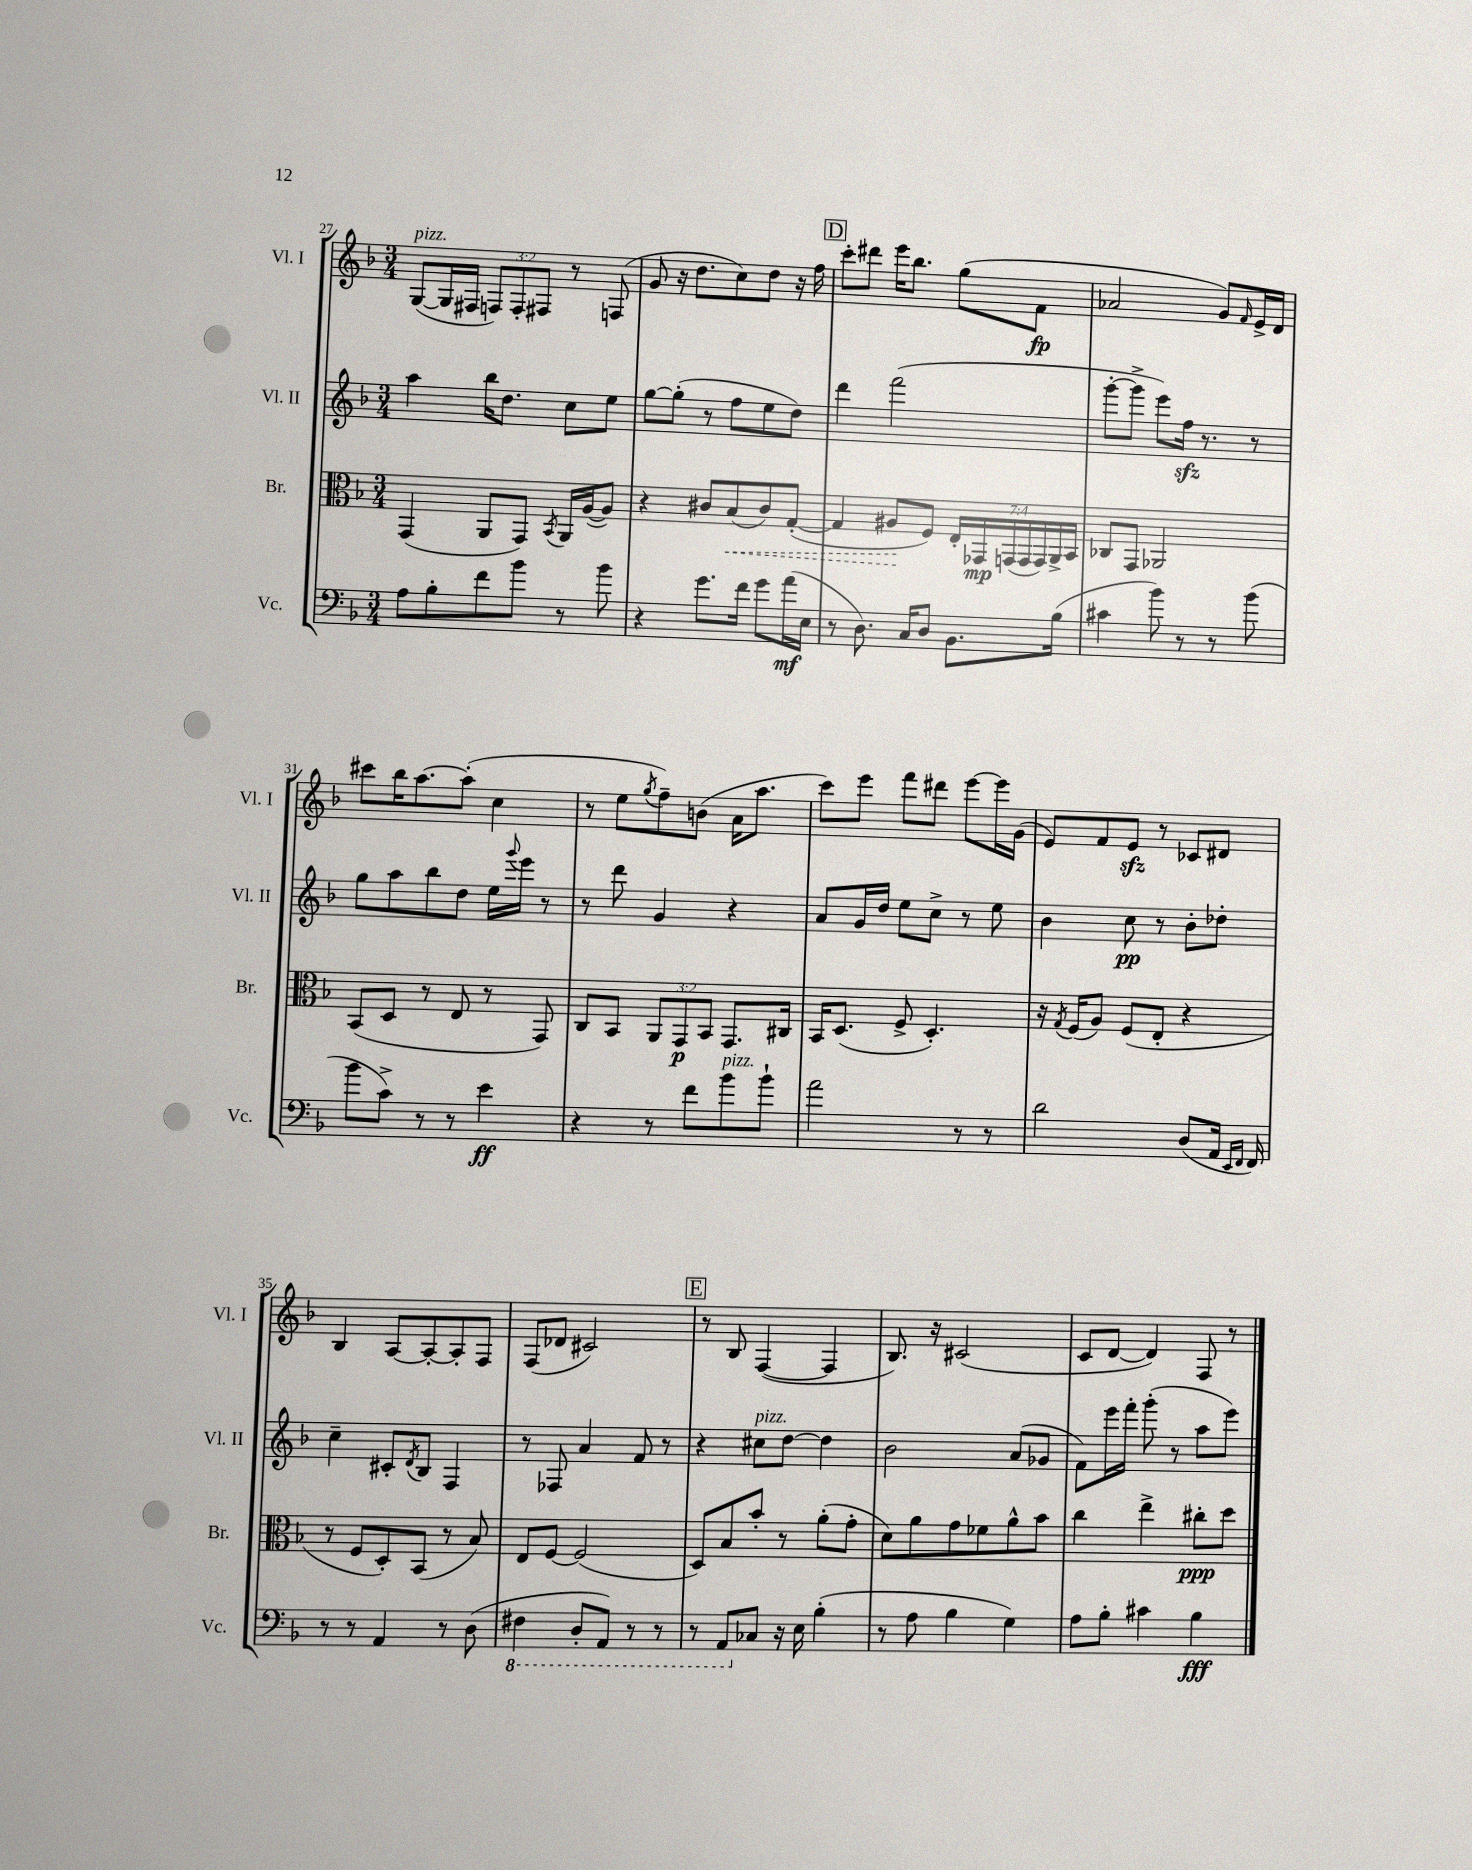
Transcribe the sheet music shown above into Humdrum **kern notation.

**kern	**dynam	**kern	**dynam	**kern	**dynam	**kern	**dynam
*part4	*part4	*part3	*part3	*part2	*part2	*part1	*part1
*staff4	*staff4	*staff3	*staff3	*staff2	*staff2	*staff1	*staff1
*I"Vc.	*	*I"Br.	*	*I"Vl. II	*	*I"Vl. I	*
*I'Vc.	*	*I'Br.	*	*I'Vl. II	*	*I'Vl. I	*
*clefF4	*	*clefC3	*	*clefG2	*	*clefG2	*
*k[b-]	*	*k[b-]	*	*k[b-]	*	*k[b-]	*
*M3/4	*	*M3/4	*	*M3/4	*	*M3/4	*
=27	=27	=27	=27	=27	=27	=27	=27
!	!	!	!	!	!	!LO:TX:a:i:t=pizz.	!
8A\L	.	(4GG/	.	4aa\	.	([8G/L	.
8B-'\	.	.	.	.	.	16G/L]	.
.	.	.	.	.	.	16F#X/JJ	.
8f\	.	8AA/L	.	16bb-\KL	.	12Fn/L)	.
.	.	.	.	8.dd\J	.	.	.
.	.	.	.	.	.	12F'/	.
8b-\J	.	8GG/J)	.	.	.	.	.
.	.	.	.	.	.	12F#X/J	.
.	.	8qBB-/	.	.	.	.	.
8r	.	16AA/LL	.	8cc\L	.	8r	.
.	.	([16A/J	.	.	.	.	.
8b-\	.	8A/J])	.	8ee\J	.	(8Fn/	.
=28	=28	=28	=28	=28	=28	=28	=28
4r	.	4r	.	[8gg\L	.	8g/	.
.	.	.	.	(8gg'\J]	.	16r	.
.	.	.	.	.	.	8.dd\L	.
8.g\L	.	8c#X/L	.	8r	.	.	.
!	!	!	!LO:HP:b	!	!	!	!
.	.	(8B-/	<	8ff\L	.	8cc\)	.
16f\Jk	.	.	.	.	.	.	.
8g\L	.	8c#/)	.	8ee\	.	8dd\J	.
(16a\L	mf	([8G'/J	.	8dd\J)	.	16r	.
16E\JJ	.	.	.	.	.	16ff\	.
!!LO:REH:place=s1:t=D
=29	=29	=29	=29	=29	=29	=29	=29
8r	.	4G/]	.	4ddd\	.	8ccc'\L	.
8.D\)	.	.	.	.	.	8ddd#X\J	.
.	.	8A#X/L	.	(2fff\	.	16eee\KL	.
16C/KL	.	.	.	.	.	8.bb-\J	.
8D/J	.	8F/J)	[	.	.	.	.
8.BB-\L	.	28E'/LL	.	.	.	(8gg\L	.
.	.	28GG-X/	mp	.	.	.	.
.	.	(28GGn/	.	.	.	.	.
.	.	28GG/	.	.	.	.	.
.	.	.	.	.	.	8f\J	fp
.	.	28GG/)	.	.	.	.	.
.	.	28AA^/	.	.	.	.	.
(16B-\Jk	.	.	.	.	.	.	.
.	.	28BB-/JJ	.	.	.	.	.
=30	=30	=30	=30	=30	=30	=30	=30
4c#X\	.	8C-X/L	.	[8ggg'\L	.	2a-X/	.
.	.	8GG/J	.	8ggg^\J]	.	.	.
8b-\)	.	2AA-X/	.	8eee\L)	.	.	.
8r	.	.	.	16ffzz\Jk	.	.	.
.	.	.	.	8.r	.	.	.
8r	.	.	.	.	.	8g/L)	.
.	.	.	.	.	.	16qqf/	.
(8b-\	.	.	.	8r	.	16e^/L	.
.	.	.	.	.	.	16d/JJ	.
!!LO:LB:g=z
=31	=31	=31	=31	=31	=31	=31	=31
8b-\L	.	(8BB-/L	.	8gg\L	.	8ccc#X\L	.
8c^\J)	.	8D/J	.	8aa\	.	16bb-\K	.
.	.	.	.	.	.	[8.aa\	.
8r	.	8r	.	8bb-\	.	.	.
8r	.	8E/	.	8dd\J	.	(8aa'\J]	.
4e\	ff	8r	.	16ee\LL	.	4cc\	.
.	.	.	.	8qqggg/	.	.	.
.	.	.	.	16eee\JJ	.	.	.
.	.	8GG/)	.	8r	.	.	.
=32	=32	=32	=32	=32	=32	=32	=32
4r	.	8C/L	.	8r	.	8r	.
.	.	8BB-/J	.	8ddd\	.	8ee\L	.
.	.	.	.	.	.	8qgg/	.
8r	.	12AA/L	.	4g/	.	8ff~\)	.
.	.	12GG/	p	.	.	.	.
8f\L	.	.	.	.	.	(8bn\J	.
.	.	12BB-/J	.	.	.	.	.
!LO:TX:a:i:t=pizz.	!	!	!	!	!	!	!
8b-\	.	8.GG/L	.	4r	.	16a\KL	.
.	.	.	.	.	.	8.aa\J	.
8b-`\J	.	.	.	.	.	.	.
.	.	16C#X/Jk	.	.	.	.	.
=33	=33	=33	=33	=33	=33	=33	=33
2a\	.	16BB-/KL	.	8a/L	.	8ccc\L)	.
.	.	(8.D/J	.	.	.	.	.
.	.	.	.	16g/L	.	8eee\J	.
.	.	.	.	16dd/JJ	.	.	.
.	.	8F^/	.	8ee\L	.	8fff\L	.
.	.	4.D'/)	.	8cc^\J	.	8ddd#X\J	.
8r	.	.	.	8r	.	[8eee\L	.
8r	.	.	.	8ee\	.	16eee\L]	.
.	.	.	.	.	.	(16g\JJ	.
=34	=34	=34	=34	=34	=34	=34	=34
2d\	.	16r	.	4b-\	.	8e/L)	.
.	.	8qG/	.	.	.	.	.
.	.	(16F/KL	.	.	.	.	.
.	.	8A/J)	.	.	.	8f/	.
.	.	(8F/L	.	8cc\	pp	8ezz/J	.
.	.	8E'/J	.	8r	.	8r	.
(8D/L	.	4r	.	8b-'\L	.	8c-X/L	.
16AA/Jk	.	.	.	8dd-X'\J	.	8d#X/J	.
16qqEE/LL	.	.	.	.	.	.	.
16qqFF/JJ	.	.	.	.	.	.	.
16FF/)	.	.	.	.	.	.	.
!!LO:LB:g=z
=35	=35	=35	=35	=35	=35	=35	=35
8r	.	8r	.	4cc~\	.	4B-/	.
8r	.	8F/L	.	.	.	.	.
4AA/	.	8D'/)	.	8c#X'/L	.	[8A/L	.
.	.	.	.	8qd/	.	.	.
.	.	(8BB-/J	.	8B-/J	.	8A'/_	.
8r	.	8r	.	4F/	.	8A'/]	.
(8D\	.	8B-/)	.	.	.	8F/J	.
=36	=36	=36	=36	=36	=36	=36	=36
*8ba	*	*	*	*	*	*	*
4FF#X\	.	8E/L	.	8r	.	(8F/L	.
.	.	[8F/J	.	8F-X/	.	8d-X/J	.
8DD'/L	.	(2F/]	.	4a/	.	2c#X/)	.
8AAA/J)	.	.	.	.	.	.	.
8r	.	.	.	8f/	.	.	.
8r	.	.	.	8r	.	.	.
!!LO:REH:place=s1:t=E
=37	=37	=37	=37	=37	=37	=37	=37
8r	.	8D/L)	.	4r	.	8r	.
8AAA/L	.	8B-/	.	.	.	8B-/	.
*X8ba	*	*	*	*	*	*	*
!	!	!	!	!LO:TX:a:i:t=pizz.	!	!	!
8C-X/J	.	8b-'/J	.	8cc#X\L	.	([4F/	.
16r	.	8r	.	[8dd\J	.	.	.
16E\	.	.	.	.	.	.	.
(4B-'\	.	(8a'\L	.	4dd\]	.	4F/]	.
.	.	8g'\J	.	.	.	.	.
=38	=38	=38	=38	=38	=38	=38	=38
8r	.	8d\L)	.	2b-\	.	8.B-/)	.
8A\	.	8a\	.	.	.	.	.
.	.	.	.	.	.	16r	.
4B-\	.	8g\	.	.	.	(2c#X/	.
.	.	8f-X\	.	.	.	.	.
4G\)	.	8a^^\	.	(8a/L	.	.	.
.	.	8b-\J	.	8g-X/J	.	.	.
=39	=39	=39	=39	=39	=39	=39	=39
8A\L	.	4cc\	.	8f\L)	.	8c/L	.
8B-'\J	.	.	.	16eee\L	.	[8d/J	.
.	.	.	.	16fff'\JJ	.	.	.
4c#X\	.	4ee^\	.	(8ggg'\	.	4d/])	.
.	.	.	.	8r	.	.	.
4B-\	fff	8cc#X'\L	ppp	8aa\L	.	8F/	.
.	.	8dd\J	.	8eee\J)	.	8r	.
==	==	==	==	==	==	==	==
*-	*-	*-	*-	*-	*-	*-	*-
